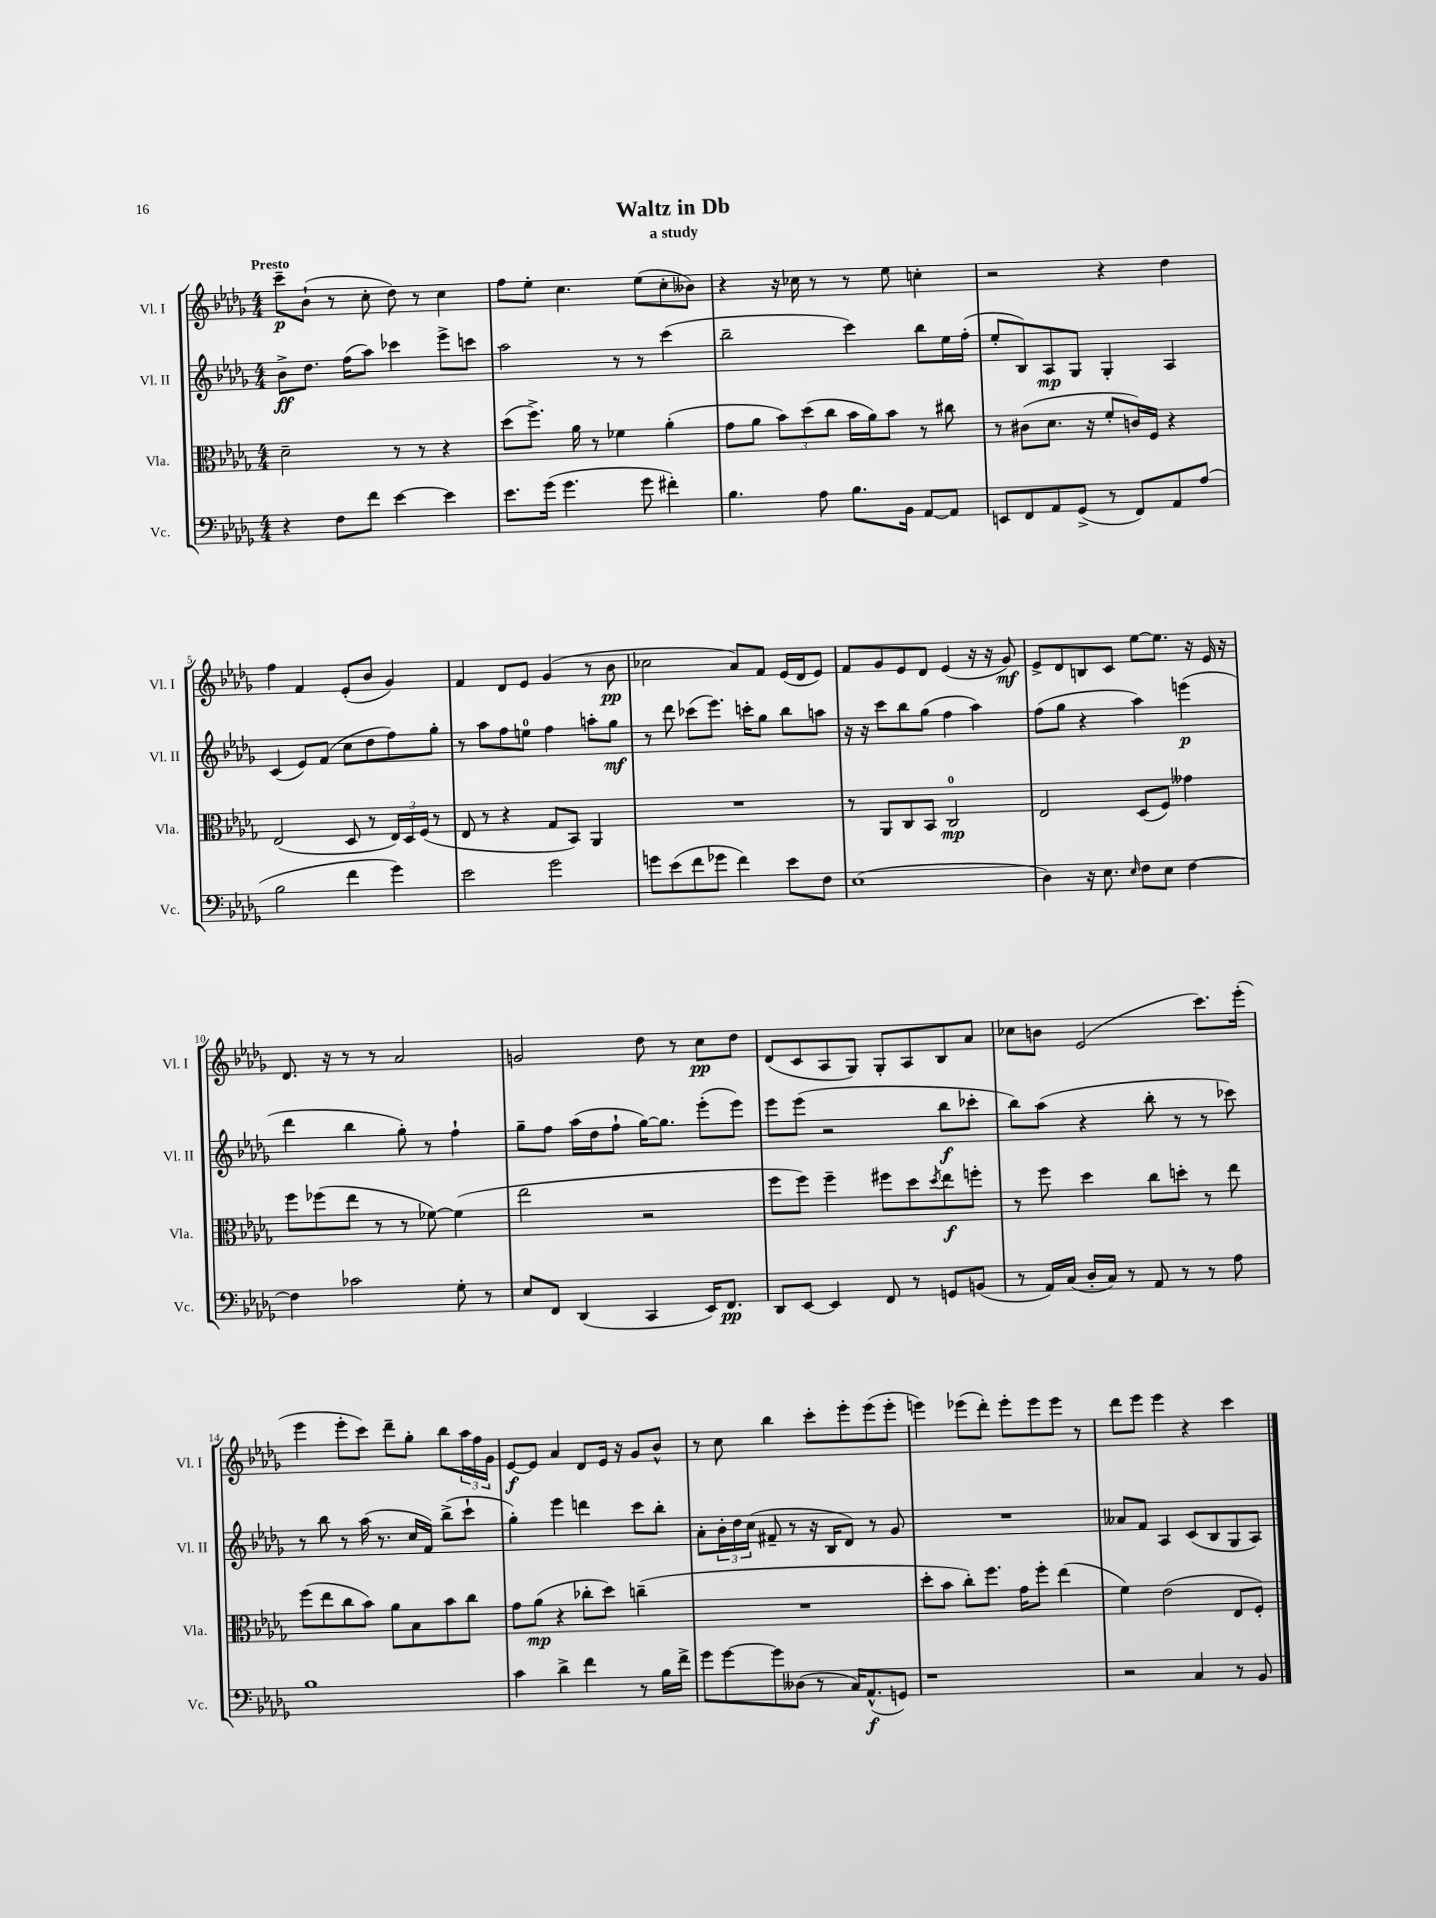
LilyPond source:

\header { title = "Waltz in Db" subtitle = "a study" }
<<
\new StaffGroup <<
\new Staff = "s0" \with { instrumentName = "Vl. I" shortInstrumentName = "Vl. I" } {
    \clef treble \key des \major \numericTimeSignature \time 4/4 \tempo "Presto"
    c'''8--\p bes'8-!( r8 c''8-. des''8) r8 c''4 |
    f''8 ees''8-. c''4. ees''8( c''8-. beses'8) |
    r4 r16 ces''16 r8 r8 ees''8 c''4-. |
    r2 r4 des''4 |
    f''4 f'4 ees'8-.( bes'8 ges'4) |
    f'4 des'8 ees'8 ges'4( r8 bes'8\pp |
    ces''2 aes'8) f'8 ees'16( des'16 ees'8) |
    f'8 ges'8 ees'8 des'8 ees'4( r16 r16 ges'8\mf) |
    ees'8-> des'8 b8 c'8 ees''8~ ees''8. r16 ees'16 r16 |
    des'8. r16 r8 r8 aes'2 |
    g'2 des''8 r8 c''8\pp des''8 |
    des'8( c'8 aes8 ges8) ges8-. aes8 bes8 aes'8 |
    ces''8 b'8 ees'2( c'''8.) ees'''16-.( |
    ees'''4 ees'''8-. c'''8) des'''8-- ges''8-. bes''8 \tuplet 3/2 { aes''16 f''16 ges'16 } |
    ees'8~\f ees'8 aes'4 des'8 ees'16 r16 ges'8 bes'8-^ |
    r8 c''8 bes''4 c'''8-. ees'''8-. ees'''8( ees'''8-. |
    e'''4) ees'''8( des'''8-.) ees'''8-. ees'''8 ees'''8 r8 |
    des'''8 ees'''8 ees'''4 r4 c'''4 \bar "|." |
}
\new Staff = "s1" \with { instrumentName = "Vl. II" shortInstrumentName = "Vl. II" } {
    \clef treble \key des \major \numericTimeSignature \time 4/4
    bes'8->\ff des''8. f''16( aes''8) ces'''4 ees'''8-> c'''8 |
    aes''2 r8 r8 c'''4( |
    bes''2-- c'''4) bes''8 ees''16 f''16-.( |
    ees''8-. bes8) aes8\mp ges8 ges4-. aes4 |
    c'4( ees'8) f'8( c''8 des''8 f''8) ges''8-. |
    r8 aes''8 f''8 e''8-0 f''4 a''8-. ges''8\mf |
    r8 des'''8 ces'''8( ees'''8.) c'''16-. ges''8 bes''8 a''8 |
    r16 r16 c'''8 bes''8 ges''8( f''4 aes''4) |
    f''8( ges''8 r4 aes''4) e'''4\p( |
    des'''4 bes''4 ges''8-.) r8 f''4-! |
    ges''8-- f''8 aes''16( des''16 f''8-! ges''16~) ges''8. ees'''8-.( ees'''8) |
    ees'''8 ees'''8( r2 bes''8\f ces'''8-. |
    bes''8) aes''8( r4 bes''8-. r8 r8 ces'''8) |
    r8 bes''8 r8 aes''16( r8. c''16 f'16) bes''8->( c'''8-! |
    ges''4-.) ees'''4 d'''4 c'''8 bes''8-. |
    aes'8-. \tuplet 3/2 { bes'16-. des''16 c''16( } fis'8-- r8 r16 bes16 des'8) r8 ges'8 |
    R1 |
    aeses'8 f'8 aes4 c'8( bes8 ges8 aes8) \bar "|." |
}
\new Staff = "s2" \with { instrumentName = "Vla." shortInstrumentName = "Vla." } {
    \clef alto \key des \major \numericTimeSignature \time 4/4
    des'2-- r8 r8 r4 |
    des''8( f''8.->) aes'16 r8 fes'4 aes'4-.( |
    ges'8 aes'8 \tuplet 3/2 { bes'8) des''8( c''8 } bes'16 aes'16) bes'8 r8 cis''8 |
    r8 cis'8( des'8. r16 f'8-. c'16) f16 r4 |
    ees2( des8 r8 \tuplet 3/2 { ees16) des16 f16( } r8 |
    ees8 r8 r4 ges8 bes,8) aes,4 |
    R1 |
    r8 aes,8 c8 bes,8 c2-0\mp |
    ees2 des8( f8) geses'4 |
    f''8 fes''8( ees''8 r8 r8 fes'8~) fes'4( |
    ees''2 r2 |
    f''8 f''8) f''4-- fis''8 des''8 \acciaccatura { des''8 } ees''8\f f''8-. |
    r8 f''8 des''4 c''8 d''8-. r8 ees''8 |
    f''8( ees''8 c''8 bes'8) aes'8 bes8 bes'8 c''8 |
    ges'8 aes'8\mp( r4 ces''8-. des''8) c''4--( |
    R1 |
    des''8-. bes'8 c''8-.) f''8. ges'16 f''8-. ees''4( |
    f'4) ees'2( ees8 f8-.) \bar "|." |
}
\new Staff = "s3" \with { instrumentName = "Vc." shortInstrumentName = "Vc." } {
    \clef bass \key des \major \numericTimeSignature \time 4/4
    r4 f8 f'8 ees'4~ ees'4 |
    ees'8. ges'16( ges'4. ges'8 fis'4-.) |
    bes4. aes8 bes8. bes,16 aes,8~ aes,8 |
    e,8 f,8 aes,8 ges,8->( r8 f,8) aes,8 aes8( |
    bes2 f'4 ges'4) |
    ees'2 ges'2 |
    g'8 ees'8( f'8 ges'8 f'4) ees'8 f8 |
    ees1( |
    des4) r16 ees8. \grace { ees16 } f8 ees8 f4~ |
    f4 ces'2 ges8-. r8 |
    ees8 f,8 des,4( c,4 ees,16) f,8.\pp |
    des,8 ees,8~ ees,4 f,8 r8 g,8 b,8( |
    r8 aes,16) c16( des16-. c16) r8 aes,8 r8 r8 aes8 |
    bes1 |
    c'4 des'4-> f'4 r8 bes16 f'16-> |
    ges'8 ges'8~ ges'8 deses8( r8 c16) aes,8.-^\f( g,8) |
    r1 |
    r2 c4 r8 bes,8 \bar "|." |
}
>>
>>
